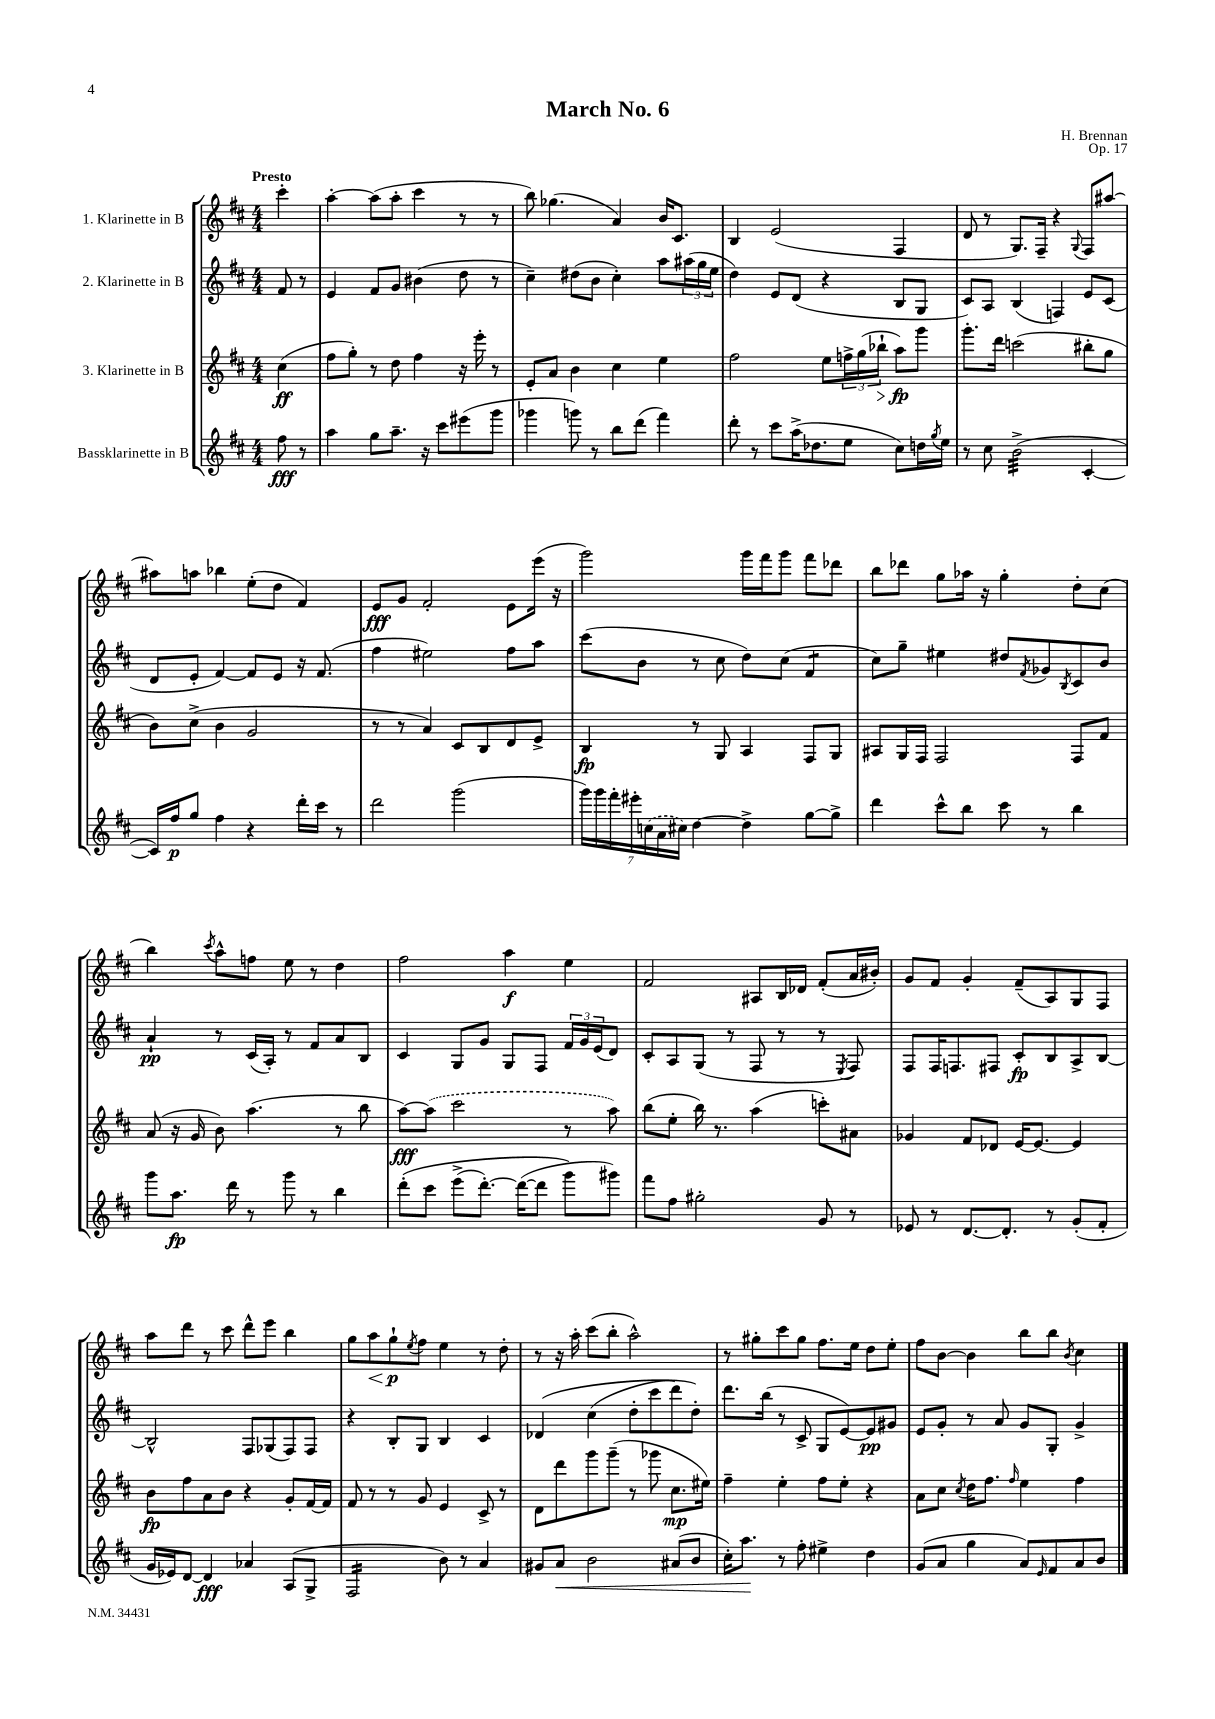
\header { title = "March No. 6" composer = "H. Brennan" opus = "Op. 17" }
<<
\new StaffGroup <<
\new Staff = "s0" \with { instrumentName = "1. Klarinette in B" } {
    \clef treble \key d \major \numericTimeSignature \time 4/4 \partial 4 \tempo "Presto"
    cis'''4-. |
    a''4~-. a''8( a''8-. cis'''4 r8 r8 |
    b''8) ges''4.( a'4) b'16 cis'8. |
    b4 e'2( fis4 |
    d'8 r8 g8.) fis16-- r4 \appoggiatura { g8 } fis8 ais''8~ |
    ais''8 a''8 bes''4 e''8-.( d''8 fis'4) |
    e'8\fff g'8 fis'2-. e'8 e'''16( r16 |
    g'''2) g'''16 fis'''16 g'''8 fis'''8 des'''8 |
    b''8 des'''8 g''8 aes''16 r16 g''4-. d''8-. cis''8( |
    b''4) \acciaccatura { cis'''8 } a''8-^ f''8 e''8 r8 d''4 |
    fis''2 a''4\f e''4 |
    fis'2 ais8 b16 des'16 fis'8-.( a'16 bis'16-.) |
    g'8 fis'8 g'4-. fis'8--( a8) g8 fis8 |
    a''8 d'''8 r8 cis'''8 d'''8-^ e'''8 b''4 |
    g''8 a''8\< g''8-!\p\! \acciaccatura { e''8 } fis''8 e''4 r8 d''8-. |
    r8 r16 a''16-. cis'''8( b''8-. a''2-^) |
    r8 gis''8-. cis'''8 gis''8 fis''8. e''16 d''8 e''8-. |
    fis''8 b'8~ b'4 b''8 b''8 \acciaccatura { b'8 } cis''4 \bar "|." |
}
\new Staff = "s1" \with { instrumentName = "2. Klarinette in B" } {
    \clef treble \key d \major \numericTimeSignature \time 4/4 \partial 4
    fis'8 r8 |
    e'4 fis'8 g'8 bis'4( d''8 r8 |
    cis''4--) dis''8( b'8 cis''4-.) a''8 \tuplet 3/2 { ais''16( g''16 e''16 } |
    d''4) e'8 d'8( r4 b8 g8 |
    cis'8) a8 b4( f4) e'8 cis'8( |
    d'8 e'8-. fis'4~) fis'8 e'8 r16 fis'8.( |
    fis''4 eis''2) fis''8 a''8 |
    cis'''8( b'8 r8 cis''8 d''8) cis''8( fis'4:8 |
    cis''8) g''8-- eis''4 dis''8 \acciaccatura { fis'8 } ges'8 \acciaccatura { b8 } cis'8 b'8 |
    a'4-!\pp r8 cis'16( a16-.) r8 fis'8 a'8 b8 |
    cis'4 g8 g'8 g8 fis8 \tuplet 3/2 { fis'16 g'16 e'16( } d'8) |
    cis'8-. a8 g8( r8 fis8 r8 r8 \acciaccatura { e8 } fis8) |
    fis8 fis16 f8. fis8 cis'8-.\fp b8 a8-> b8~ |
    b2-^ fis8 ges8( fis8) fis8 |
    r4 b8-. g8 b4 cis'4 |
    des'4\( cis''4( d''8-. cis'''8 d'''8) d''8-.\) |
    d'''8. b''16( r8 cis'8-> g8 e'8~) e'8\pp gis'8 |
    e'8 g'8-. r8 a'8 g'8 g8-. g'4-> \bar "|." |
}
\new Staff = "s2" \with { instrumentName = "3. Klarinette in B" } {
    \clef treble \key d \major \numericTimeSignature \time 4/4 \partial 4
    cis''4\ff( |
    fis''8 g''8-.) r8 d''8 fis''4 r16 e'''16-. r8 |
    e'8-. a'8 b'4 cis''4 e''4 |
    fis''2 e''8 \tuplet 3/2 { f''16-> g''16( bes''16-!\> } a''8\fp\!) g'''8 |
    g'''8.-. d'''16 c'''2( bis''8-. g''8 |
    b'8) cis''8->( b'4 g'2 |
    r8 r8 a'4) cis'8 b8 d'8 e'8-> |
    b4\fp r8 g8 a4 fis8 g8 |
    ais8 g16 fis16 fis2 fis8 fis'8 |
    a'8( r16 g'16 b'8) a''4.( r8 b''8 |
    a''8~\fff) \once \slurDashed a''8( cis'''2 r8 a''8) |
    b''8( e''8-. b''16) r8. a''4( c'''8-.) ais'8 |
    ges'4 fis'8 des'8 e'16~ e'8.~ e'4 |
    b'8\fp fis''8 a'8 b'8 r4 g'8-. fis'16~ fis'16 |
    fis'8 r8 r8 g'8 e'4 cis'8-> r8 |
    d'8 d'''8 g'''8 g'''8--( r8 ges'''8 cis''8.\mp eis''16) |
    fis''4-- e''4-. fis''8 e''8-. r4 |
    a'8 cis''8 \acciaccatura { cis''8 } d''16 fis''8. \grace { fis''16 } e''4 fis''4 \bar "|." |
}
\new Staff = "s3" \with { instrumentName = "Bassklarinette in B" } {
    \clef treble \key d \major \numericTimeSignature \time 4/4 \partial 4
    fis''8\fff r8 |
    a''4 g''8 a''8.-- r16 cis'''8 eis'''8( g'''8 |
    ges'''4 g'''8) r8 b''8 d'''8( fis'''4) |
    d'''8-. r8 cis'''8 a''16->( des''8. e''8 cis''8) d''16 \acciaccatura { g''8 } e''16 |
    r8 cis''8 b'2:32->( cis'4~-. |
    cis'16) fis''16\p g''8 fis''4 r4 d'''16-. cis'''16 r8 |
    d'''2 g'''2( |
    \tuplet 7/4 { g'''16) g'''16 fis'''16-. eis'''16-. \once \slurDashed c''16( a'16 cis''16) } d''4~ d''4-> g''8~ g''8-> |
    d'''4 cis'''8-^ b''8 cis'''8 r8 b''4 |
    g'''8 a''8.\fp d'''16 r8 g'''8 r8 b''4 |
    d'''8-.\( cis'''8 e'''8->( d'''8.~-.) d'''16~( d'''8 g'''8\) gis'''8) |
    fis'''8 fis''8 gis''2-. g'8 r8 |
    ees'8 r8 d'8.~ d'8.-. r8 g'8-.( fis'8-. |
    g'16 ees'16) d'8~ d'4\fff aes'4 a8( g8-> |
    fis2:16 b'8) r8 a'4 |
    gis'8 a'8\< b'2 ais'8( b'8 |
    cis''16-.) a''8.\! r8 fis''8-. eis''4-> d''4 |
    g'8( a'8 g''4 a'8) \grace { e'16 } fis'8 a'8 b'8 \bar "|." |
}
>>
>>
\layout { \context { \Score \remove "Bar_number_engraver" } }
